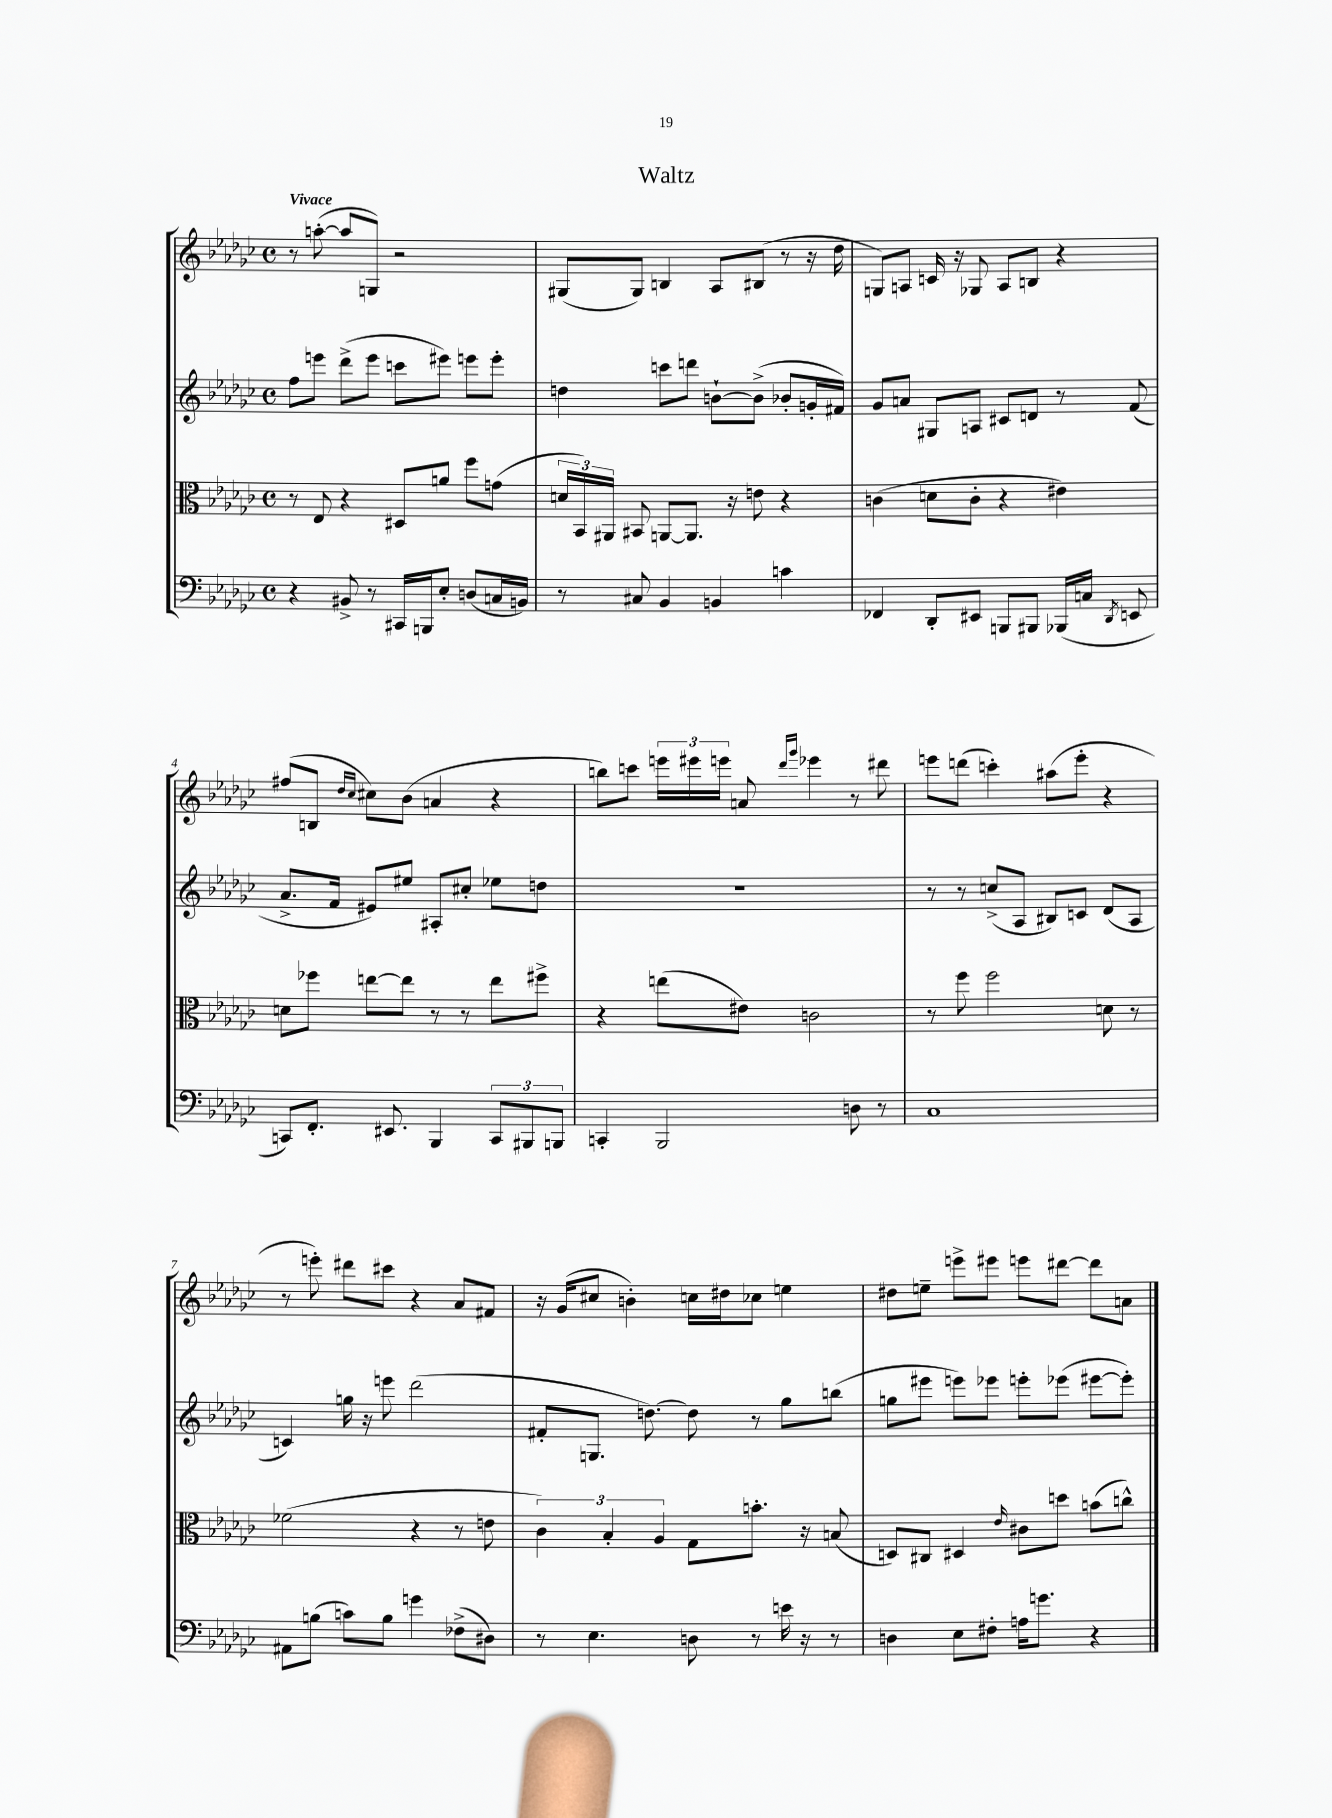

**kern	**kern	**kern	**kern
*staff4	*staff3	*staff2	*staff1
*clefF4	*clefC3	*clefG2	*clefG2
*k[b-e-a-d-g-c-]	*k[b-e-a-d-g-c-]	*k[b-e-a-d-g-c-]	*k[b-e-a-d-g-c-]
*M4/4	*M4/4	*M4/4	*M4/4
*met(c)	*met(c)	*met(c)	*met(c)
4r	8r	8ff	8r
.	8E-	8eee	([8aa'
8BB#^	4r	(8ddd-^	8aa]
8r	.	8eee	8G)
16CC#	8D#	8ccc	2r
16BBB	.	.	.
8E-'	8a	8eee#)	.
(8D	8ff	8eee	.
16C	(8g	8eee'	.
16BB)	.	.	.
=	=	=	=
8r	24d	4dd	(8G#
.	24BB-)	.	.
.	24AA#	.	.
8C#	8BB#	.	8G#)
4BB-	[8AA	8ccc	4B
.	8.AA]	8ddd	.
4BB	.	[8b`	8A-
.	16r	.	.
.	8e	(8b^]	(8B#
4c	4r	8b-'	8r
.	.	16g'	16r
.	.	16f#)	16dd-
=	=	=	=
4FF-	(4c	8g-	8G)
.	.	8a	8A
8DD-'	8d	8G#	16c
.	.	.	16r
8EE#	8c'	8A	8G-
8BBB	4r	8c#	8A
8BBB#	.	8d	8B
(16BBB-	4e#)	8r	4r
16C	.	.	.
8qDD-	.	.	.
8EE	.	(8f	.
=	=	=	=
8CC)	8d	8.a-^	(8ff#
8.FF'	8ff-	.	8B
.	.	16f	.
.	.	.	16qqdd-
.	.	.	16qqcc-
.	[8ee	8e#)	8cc#)
8.EE#	.	.	.
.	8ee]	8ee#	(8b-
4BBB-	8r	8A#'	4a
.	8r	8cc#'	.
12CC	8ee	8ee-	4r
12BBB#	.	.	.
.	8ff#^	8dd	.
12BBB	.	.	.
=	=	=	=
4CC'	4r	1r	8bb)
.	.	.	8ccc
2BBB-	(8ee	.	24eee
.	.	.	24eee#
.	.	.	24eee
.	8e#)	.	8a
.	.	.	16qqddd-
.	.	.	16qqggg-
.	2c	.	4eee-
8D	.	.	8r
8r	.	.	8ddd#
=	=	=	=
1C-	8r	8r	8eee
.	8ff	8r	(8ddd
.	2ff	(8cc^	4ccc')
.	.	8A-	.
.	.	8B#)	(8aa#
.	.	8c	8eee'
.	8d	(8d-	4r
.	8r	8A-	.
=	=	=	=
8AA#	(2f-	4c)	8r
(8B	.	.	8eee')
8c)	.	16gg	8ddd#
.	.	16r	.
8B	.	8eee	8ccc#
4g	4r	(2ddd-	4r
(8F-^	8r	.	8a-
8D#)	8e	.	8f#
=	=	=	=
8r	6c-)	8f#'	16r
.	.	.	(16g-
4.E-	.	8.G	8cc#
.	6B-'	.	.
.	.	.	4b')
.	.	[8.dd)	.
.	6A-	.	.
8D	8G-	8dd]	16cc
.	.	.	16dd#
8r	8.b'	8r	8cc-
16e	.	8gg-	4ee
16r	16r	.	.
8r	(8B	(8bb	.
=	=	=	=
4D	8D)	8gg	8dd#
.	8C#	8eee#	8ee~
8E-	4D#	8eee)	8eee^
8F#'	.	8eee-	8eee#
.	16qqe-	.	.
16A	8c#	8eee'	8eee
8.g	.	.	.
.	8dd	(8eee-	[8ddd#
4r	(8b	[8eee#	8ddd#]
.	8cc^^)	8eee#'])	8a
==	==	==	==
*-	*-	*-	*-
